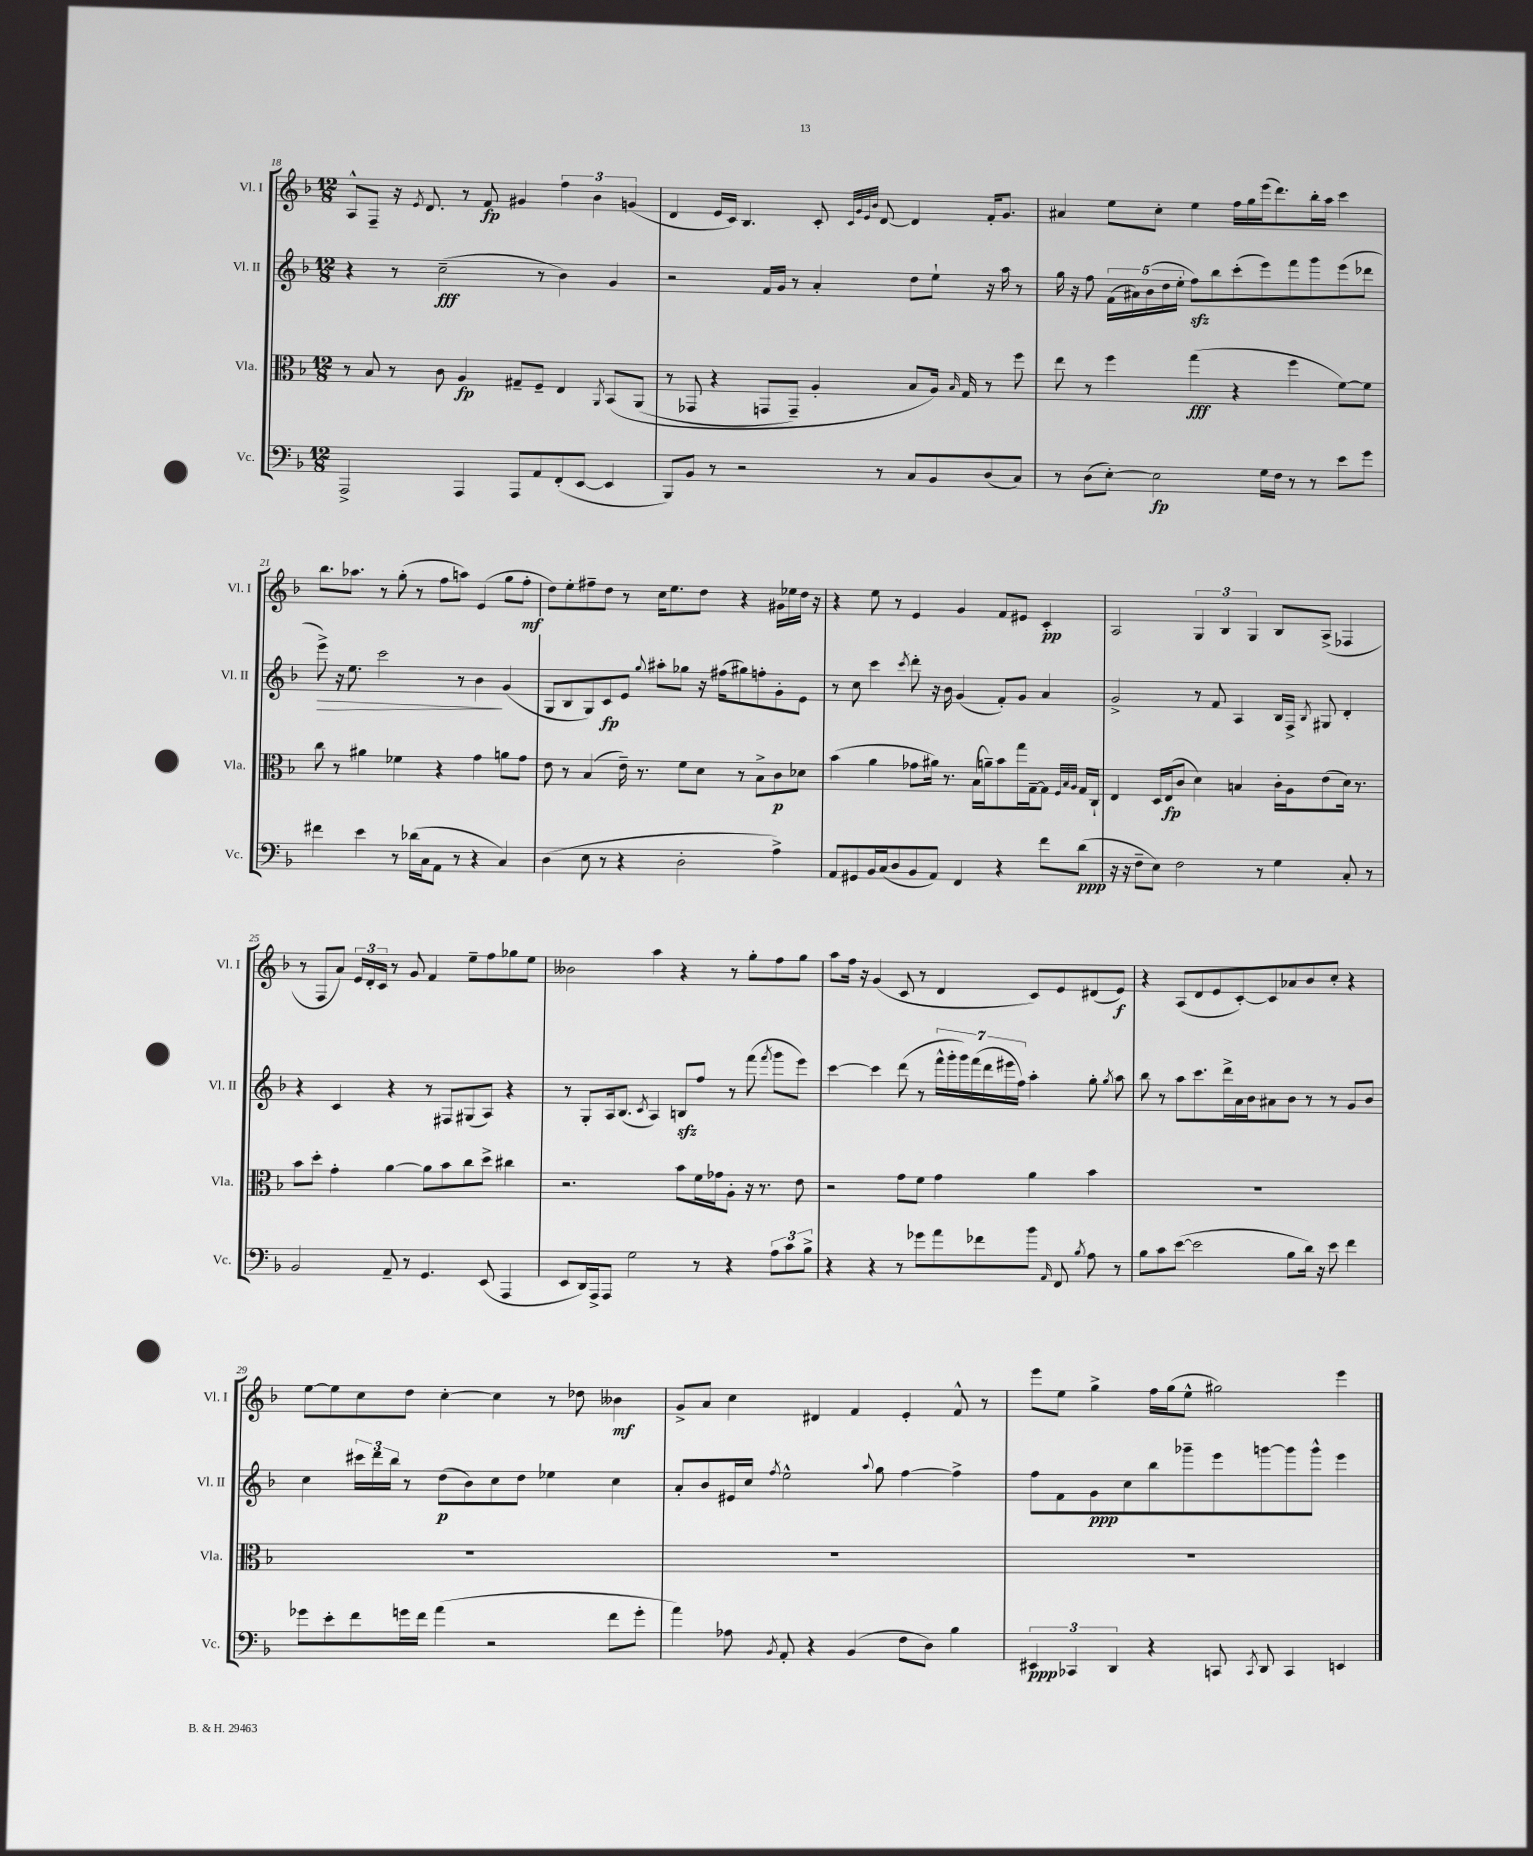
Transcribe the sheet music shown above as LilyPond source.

<<
\new StaffGroup <<
\new Staff = "s0" \with { instrumentName = "Vl. I" shortInstrumentName = "Vl. I" } {
    \clef treble \key f \major \numericTimeSignature \time 12/8
    \autoBeamOff a8[-^ f8]-- r16 \acciaccatura { e'8 } d'8. r8 f'8\fp gis'4 \tuplet 3/2 { f''4 bes'4 g'4( } |
    d'4 e'16[ c'16]) bes4. c'8-. \grace { c'32[ g'32 e'32 bes'32] } d'8~ d'4 f'16[-. g'8.] |
    ais'4 e''8[ c''8]-. e''4 f''16[ g''16 e'''16( d'''8.) bes''16-. a''16] c'''4 |
    bes''8.[ aes''8.] r8 g''8-.( r8 f''8[ a''8]) e'4( g''8[ f''8]-.\mf |
    d''8[) e''8-. fis''8-- d''8] r8 c''16[ e''8. d''8] r4 gis'16[ ees''16 d''16] r16 |
    r4 e''8 r8 e'4 g'4 f'8[ eis'8] c'4-.\pp |
    a2 \tuplet 3/2 { g4 bes4 g4 } bes8[ a8]->( fes4 |
    r8 f8[ a'8]) \tuplet 3/2 { e'16[ d'16-. c'16] } r8 g'8 f'4 e''8[-- f''8 ges''8 e''8] |
    beses'2 a''4 r4 r8 g''8[-. f''8 g''8] |
    a''8[ f''16] r16 g'4( c'8 r8 d'4 c'8[) e'8 dis'8( e'8]\f) |
    r4 a8[( d'8 e'8 c'8~-.) c'8 aes'8 bes'8 c''8]-. r4 |
    e''8[~ e''8 c''8 d''8] c''4~-. c''4 r8 des''8 beses'4\mf |
    g'8[-> a'8] c''4 dis'4 f'4 e'4-. f'8-^ r8 |
    e'''8[ e''8] g''4-> f''16[ g''16( e''8]-^ gis''2) e'''4 \bar "|." |
}
\new Staff = "s1" \with { instrumentName = "Vl. II" shortInstrumentName = "Vl. II" } {
    \clef treble \key f \major \numericTimeSignature \time 12/8
    \autoBeamOff r4 r8 c''2--\fff( r8 bes'4) g'4 |
    r2 f'16[ g'16] r8 a'4-. d''8[ e''8]-! r16 a''16 r8 |
    g''16 r16 f''8 \tuplet 5/4 { f'16[( ais'16) bes'16( d''16 e''16]-. } f''8[\sfz) bes''8 c'''8-.( e'''8) f'''8 g'''8 e'''8( des'''8] |
    e'''8->\>) r16 e''8. c'''2 r8 bes'4\! g'4( |
    g8[ bes8 g8) c'8\fp e'8] \appoggiatura { g''8 } ais''8[-. ges''8] r16 fis''16[( gis''8) f''8-. g'8-. e'8] |
    r8 c''8 c'''4 \acciaccatura { c'''8 } d'''8-. r16 bes'16 g'4( f'8[-.) g'8] a'4 |
    g'2-> r8 f'8 a4 bes16[ f16]-> \acciaccatura { bes8 } gis8 d'4-. |
    r4 c'4 r4 r8 fis8[ gis8( a8]) r4 |
    r8 g8[-. a16 bes8.]( \acciaccatura { c'8 } a4) b8[\sfz f''8] r8 f'''8( \acciaccatura { f'''8 } g'''8[ e'''8]) |
    c'''4~ c'''4 d'''8( r8 \tuplet 7/4 { f'''16[-^ g'''16-. g'''16) f'''16( d'''16 eis'''16 f''16]) } a''4-. g''8-. \acciaccatura { g''8 } a''8 |
    bes''8 r8 a''8[ c'''8. d'''16-> a'16 bes'16 ais'8 bes'8] r8 r8 g'8[ bes'8] |
    c''4 \tuplet 3/2 { cis'''16[ d'''16 bes''16] } r8 d''8[\p( bes'8) c''8 d''8] ees''4 c''4 |
    a'8[-. bes'8 eis'16 c''16] \acciaccatura { f''8 } e''2-^ \appoggiatura { a''8 } g''8 f''4~ f''4-> |
    f''8[ f'8 g'8\ppp c''8 bes''8 ges'''8-- e'''8 g'''8~ g'''8 g'''8]-^ e'''4 \bar "|." |
}
\new Staff = "s2" \with { instrumentName = "Vla." shortInstrumentName = "Vla." } {
    \clef alto \key f \major \numericTimeSignature \time 12/8
    \autoBeamOff r8 bes8 r8 c'8 a4\fp gis8[-- f8]-- e4 \acciaccatura { a,8 } bes,8[\( a,8]( |
    r8 ges,8 r4 g,8[ g,8]--) a4-. bes8[ a16]\) \grace { bes16 } g16 r8 f''8 |
    e''8 r8 f''4 g''4\fff( r4 f''4 f'8[~) f'8] |
    c''8 r8 ais'4 fes'4 r4 g'4 a'8[ g'8] |
    e'8 r8 bes4( e'16--) r8. f'8[ d'8] r8 bes8[-> c'8\p des'8] |
    bes'4( a'4 ges'8[ ais'16]) r8. bes16[( a'16--) bes'8 g''16 g16~-- g8] \grace { f32[ bes32 a32] } g16[ c16]-! |
    e4 d16[ e16\fp( c'8] d'4) b4 c'16[-. a16 e'8( d'16]) r8. |
    bes'8[ d''8]-. g'4-. a'4~ a'8[ bes'8 c''8 d''8]-> cis''4 |
    r2. bes'8[ f'16 ges'16 a8]-. r16 r8. e'8 |
    r2 g'8[ f'8] g'4 a'4 bes'4 |
    R1. |
    R1. |
    R1. |
    R1. \bar "|." |
}
\new Staff = "s3" \with { instrumentName = "Vc." shortInstrumentName = "Vc." } {
    \clef bass \key f \major \numericTimeSignature \time 12/8
    \autoBeamOff a,,2-> a,,4 a,,8[ a,8 f,8-.( e,8]~ e,4 |
    bes,,8[) bes,8] r8 r2 r8 c8[ bes,8 d8( c8]) |
    r8 d8[( e8]~-.) e2\fp g16[ f16] r8 r8 e'8[ g'8] |
    fis'4 e'4 r8 des'16[( c16 a,8] r8 r4 c4) |
    d4( e8 r8 r4 d2-. a4->) |
    a,8[ gis,8 bes,16 c16( d8 bes,8 a,8]) f,4 r4 f'8[ d'8]\ppp( |
    r16 r16 f8[-- e8]) f2 r8 g4 c8-. r8 |
    bes,2 a,8-- r8 g,4. e,8( a,,4 |
    e,8[ d,16) a,,16-> a,,8] g2 r8 r4 \tuplet 3/2 { a8[ c'8 bes8]-> } |
    r4 r4 r8 ges'8[ a'8 fes'8 bes'8] \grace { a,16 } f,8 \acciaccatura { bes8 } a8 r8 |
    bes8[ c'8 e'8]~( e'2 bes8[ d'16]) r16 e'8 f'4 |
    ges'8[ e'8-. f'8 g'16 f'16] a'4( r2 f'8[ g'8]-. |
    a'4) aes8 \acciaccatura { bes,8 } a,8-. r4 bes,4( f8[ d8]) bes4 |
    \tuplet 3/2 { eis,4\ppp ces,4 d,4 } r4 c,8 \acciaccatura { c,8 } d,8 c,4 e,4 \bar "|." |
}
>>
>>
\layout { \context { \Score currentBarNumber = #18 } }
